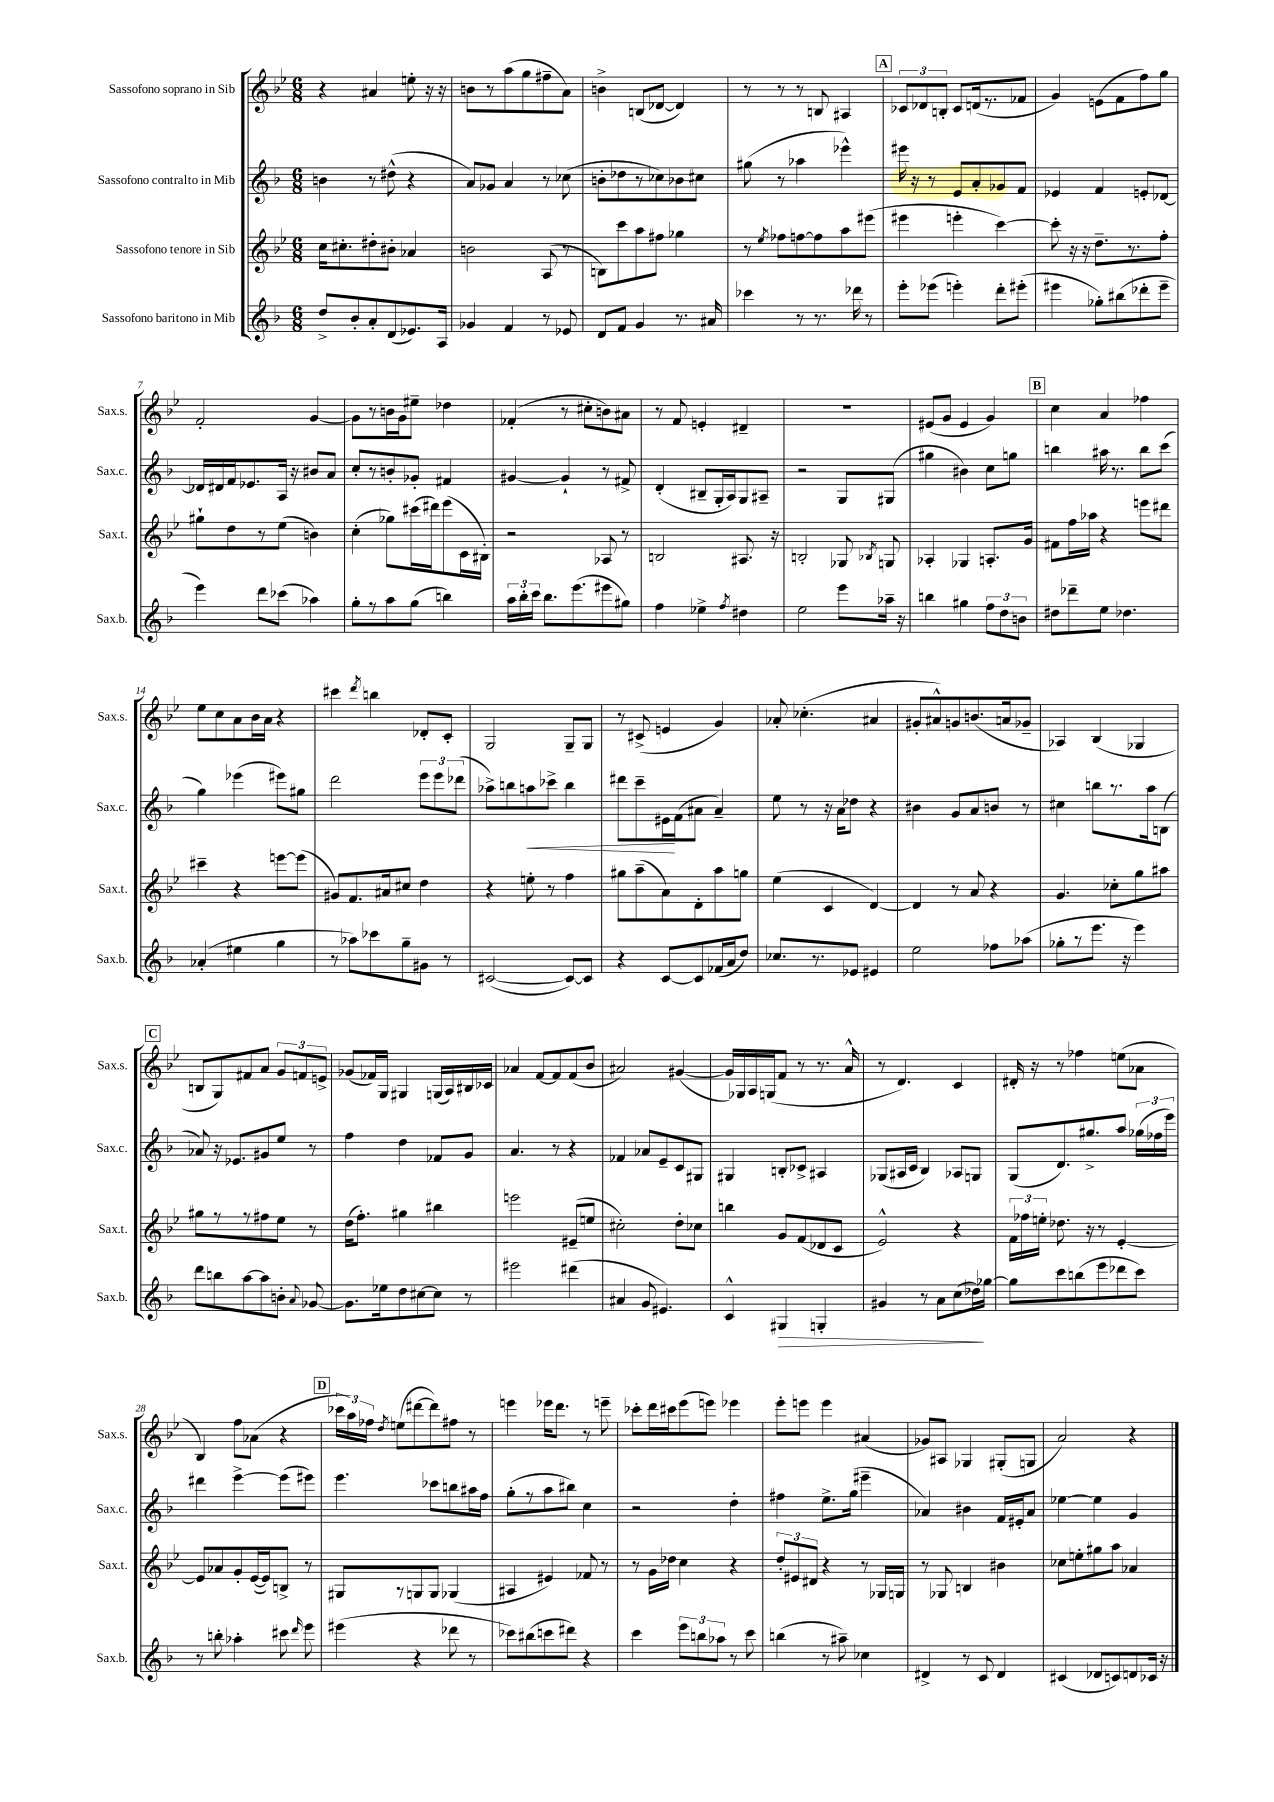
<<
\new StaffGroup <<
\new Staff = "s0" \with { instrumentName = "Sassofono soprano in Sib" shortInstrumentName = "Sax.s." } {
    \clef treble \key bes \major \numericTimeSignature \time 6/8
    \autoBeamOff r4 ais'4 e''8-. r16 r16 |
    b'8[ r8 a''8( g''8 fis''8-- a'8]) |
    b'4-> b8[( des'8]~ des'4) |
    r8 r8 r8 b8 ais4 |
    \mark \markup { \box "A" } \tuplet 3/2 { ces'8[ des'8 b8]-. } ces'8[ d'16( r8. fes'8] |
    g'4) e'8[( f'8 f''8) g''8] |
    f'2-. g'4~ |
    g'8[ r8 b'16 g'16 eis''8]-- des''4 |
    fes'4-.( r8 cis''8[-. b'8) ais'8] |
    r8 f'8 e'4-. dis'4-- |
    R2. |
    eis'8[( g'8] eis'4 g'4) |
    \mark \markup { \box "B" } c''4 a'4 fes''4 |
    ees''8[ c''8 a'8 bes'16 a'16] r4 |
    cis'''4 \acciaccatura { d'''8 } b''4 des'8[-. c'8]-. |
    g2 g8[-- g8] |
    r8 cis'8->( e'4 g'4) |
    aes'8-. ces''4.-.( ais'4 |
    gis'8[-. ais'8-^) g'8 b'8.( a'16 ges'8]-- |
    aes4) bes4( ges4 |
    \mark \markup { \box "C" } b8[ g8) fis'8 a'8] \tuplet 3/2 { g'8[ f'8 e'8]-> } |
    ges'8[( fes'16) g16] gis4 g16[( a16) bis16 ces'16] |
    aes'4 f'8[~ f'8 f'8( bes'8] |
    ais'2) gis'4~( |
    gis'16[) ges16 a16 g16( f'8] r8 r8. a'16-^ |
    r8 d'4.) c'4 |
    dis'16-. r16 r8 fes''4 e''8[( aes'8] |
    bes4) f''8[ aes'8]( r4 |
    \mark \markup { \box "D" } \tuplet 3/2 { ces'''16[ a''16) fes''16] } \acciaccatura { d''8 } e''8[( dis'''8~ dis'''8) fis''8] r8 |
    e'''4 ees'''16[ d'''8.] r8 e'''8-- |
    ces'''8[-. d'''16 cis'''16 ees'''8( e'''8]) ees'''4 |
    ees'''8[-. e'''8] e'''4 ais'4( |
    ges'8[) ais8] ges4 gis8[-.( g8] |
    a'2) r4 \bar "|." |
}
\new Staff = "s1" \with { instrumentName = "Sassofono contralto in Mib" shortInstrumentName = "Sax.c." } {
    \clef treble \key f \major \numericTimeSignature \time 6/8
    \autoBeamOff b'4 r8 dis''8-^( r4 |
    a'8[) ges'8] a'4 r8 ces''8( |
    b'8[-. des''8 r8 ces''8) bes'8 cis''8] |
    gis''8( r8 aes''4 ees'''4-^) |
    \mark \markup { \box "A" } eis'''16 r16 r8 e'8[ a'8-. ges'8 f'8] |
    ees'4 f'4 e'8[-. des'8]~ |
    des'16[ dis'16 f'16 ees'8. a16] r16 bis'8[ a'8] |
    c''8[-. r8 b'8-. ges'8]-. fis'4 |
    gis'4~ gis'4-! r8 fis'8-> |
    d'4-.( bis8[-- g16-. a16) g8 ais8]-- |
    r2 g8[ gis8]( |
    gis''4 bis'4) c''8[ g''8] |
    \mark \markup { \box "B" } b''4 ais''16 r8. b''8[ c'''8]( |
    g''4) ees'''4( eis'''8[) gis''8] |
    d'''2 \tuplet 3/2 { e'''8[ e'''8 des'''8]( } |
    aes''8[->) b''8 a''8\< ces'''8]-> b''4 |
    dis'''8[ c'''8-- eis'16\! f'16( ais'8] ais'4--) |
    e''8 r8 r16 a'16[ des''8] r4 |
    bis'4 g'8[ a'8 b'8] r8 |
    cis''4 b''8[ r8. a''16 b8]( |
    \mark \markup { \box "C" } aes'8) r16 ees'8.[ gis'8 e''8] r8 |
    f''4 d''4 fes'8[ g'8] |
    a'4. r8 r4 |
    fes'4 aes'8[ e'8-- c'8 gis8] |
    gis4 b8[-. ces'8]-> ais4 |
    ges8[( ais16 c'16] bes4) aes8[ g8] |
    g8[( d'8.) gis''8.-> a''8] \tuplet 3/2 { ges''16[( fes''16 e'''16]) } |
    dis'''4 e'''4~-> e'''8[( eis'''8]) |
    \mark \markup { \box "D" } e'''4. ces'''8[ b''8 ais''16 f''16] |
    g''8[-.( r8 a''8 bis''8]) c''4 |
    r2 d''4-. |
    fis''4 e''8.[-> g''16]( eis'''4-- |
    aes'4) bis'4 f'16[ eis'16-. aes'8] |
    ees''4~ ees''4 g'4 \bar "|." |
}
\new Staff = "s2" \with { instrumentName = "Sassofono tenore in Sib" shortInstrumentName = "Sax.t." } {
    \clef treble \key bes \major \numericTimeSignature \time 6/8
    \autoBeamOff c''16[ cis''8.-. dis''8-. bis'8]-. aes'4 |
    b'2 a8( r8 |
    b8[) c'''8 a''8 fis''8] ges''4 |
    r8 \acciaccatura { ees''8 } fes''8[ f''8~ f''8 a''8 eis'''8]( |
    \mark \markup { \box "A" } eis'''4 e'''4-. c'''4~) |
    c'''8-. r16 r16 d''8.[-- r8. f''8]-. |
    gis''8[-! d''8 r8 ees''8]( b'4) |
    c''4-.( ges''8[) cis'''16( dis'''16) ees'''8( c'16 bis16]-.) |
    r2 aes8 r8 |
    b2 ais8. r16 |
    b2-. ges8 \acciaccatura { bes8 } g8 |
    aes4-. ges4 a8.[-. g'16] |
    \mark \markup { \box "B" } fis'8[ f''16 aes''16] r4 e'''8[ dis'''8] |
    cis'''4-- r4 e'''8[~ e'''8]( |
    gis'8[) f'8. ais'16 cis''8] d''4 |
    r4 e''8-. r8 f''4 |
    gis''8[ a''8--( a'8) d'8-. a''8 g''8] |
    ees''4( c'4 d'4~) |
    d'4 r8 a'8 r4 |
    g'4. ces''8[-. g''8 ais''8] |
    \mark \markup { \box "C" } gis''8[ r8 r8 fis''8 ees''8] r8 |
    d''16[( f''8.]-.) gis''4 bis''4 |
    e'''2 eis'8[--( e''8] |
    cis''2-.) d''8[-. ces''8] |
    b''4 g'8[ f'8( des'8 c'8] |
    ees'2-^) r4 |
    \tuplet 3/2 { f'16[ fes''16 e''16]-. } des''8. r16 r8 ees'4~-. |
    ees'8[ aes'8 g'8-. ees'16~( ees'16) b8]-> r8 |
    \mark \markup { \box "D" } gis8[ r8 g8 g8] ges4( |
    ais4 eis'4) fes'8 r8 |
    r8 g'16[ des''16] c''4 r4 |
    \tuplet 3/2 { d''8[-. eis'8 dis'8] } r4 r8 ges16[ g16] |
    r8 ges8 b4 bis'4 |
    ces''8[ e''8-. gis''8 a''8] aes'4 \bar "|." |
}
\new Staff = "s3" \with { instrumentName = "Sassofono baritono in Mib" shortInstrumentName = "Sax.b." } {
    \clef treble \key f \major \numericTimeSignature \time 6/8
    \autoBeamOff d''8[-> bes'8-. a'8-. d'8( ees'8.) a16] |
    ges'4 f'4 r8 ees'8 |
    d'8[ f'8] g'4 r8. ais'16 |
    ces'''4 r8 r8. des'''16 r8 |
    \mark \markup { \box "A" } e'''8[-. ees'''8]( e'''4-.) d'''8[-. eis'''8]-.( |
    eis'''4 ges''8[-.) bis''8( des'''8-. eis'''8]-- |
    e'''4) d'''8[ ces'''8]( aes''4) |
    g''8[-. r8 a''8 g''8]( b''4) |
    \tuplet 3/2 { a''16[ bes''16-. c'''16] } bes''8.[ e'''8.( eis'''8 gis''8]) |
    f''4 ees''4-> \acciaccatura { f''8 } dis''4 |
    e''2 e'''8[ aes''16]-- r16 |
    b''4 gis''4 \tuplet 3/2 { f''8[ d''8 b'8] } |
    \mark \markup { \box "B" } dis''8[ des'''8-- e''8] des''4. |
    aes'4-.( eis''4 g''4 |
    r8 aes''8[) ces'''8 g''8-- gis'8] r8 |
    cis'2~( cis'8[~) cis'8] |
    r4 c'8[~ c'8 fes'16( a'16 d''8]) |
    ces''8.[ r8. ees'8] eis'4 |
    e''2 fes''8[ aes''8]( |
    ges''8[-. r8 e'''8.] r16 e'''4) |
    \mark \markup { \box "C" } d'''8[ b''8 a''8~ a''8 b'8]-. \appoggiatura { a'8 } ges'8~ |
    ges'8.[ ees''16 d''8 cis''8~ cis''8] r8 |
    eis'''2 dis'''4( |
    ais'4 g'8 eis'4.) |
    c'4-^ gis4\> g4-. |
    gis'4 r8 a'8[ c''8( des''16\!) ges''16]~ |
    ges''8[ c'''8 b''8( e'''8 des'''8 c'''8]) |
    r8 b''8-. aes''4-. cis'''8 \grace { d'''16 } e'''8 |
    \mark \markup { \box "D" } eis'''4( r4 des'''8 r8 |
    ces'''8[) bis''8( c'''8 dis'''8]) r4 |
    c'''4 \tuplet 3/2 { e'''8[ b''8 aes''8] } r8 c'''8 |
    b''4( r8 ais''8--) ces''4 |
    dis'4-> r8 c'8 dis'4 |
    cis'4( des'8[ c'8) d'8 ces'16] r16 \bar "|." |
}
>>
>>
